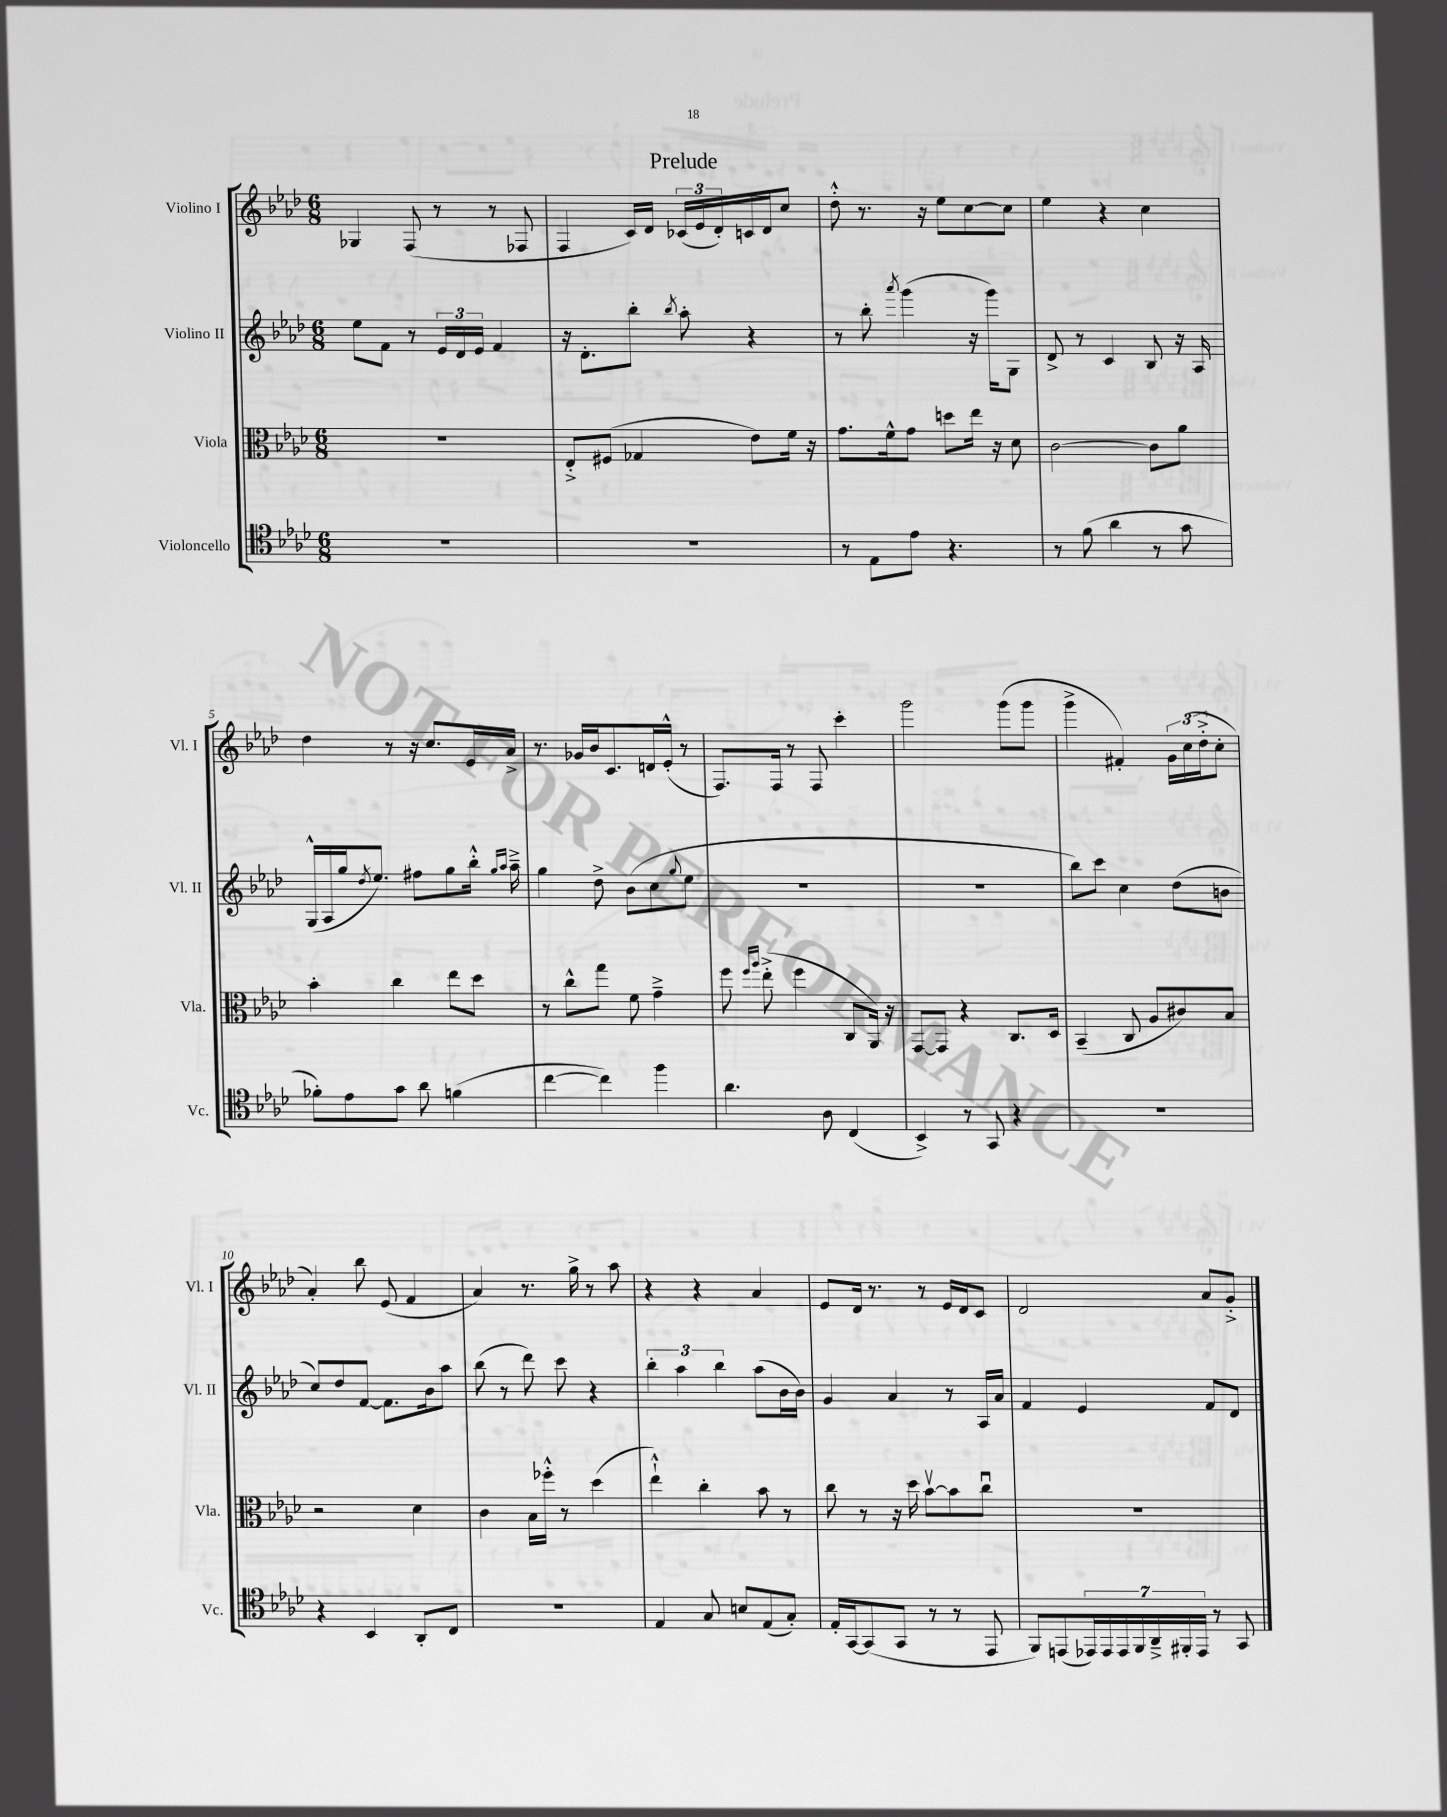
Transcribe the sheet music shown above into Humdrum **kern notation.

**kern	**kern	**kern	**kern
*part4	*part3	*part2	*part1
*staff4	*staff3	*staff2	*staff1
*I"Violoncello	*I"Viola	*I"Violino II	*I"Violino I
*I'Vc.	*I'Vla.	*I'Vl. II	*I'Vl. I
*clefC4	*clefC3	*clefG2	*clefG2
*k[b-e-a-d-]	*k[b-e-a-d-]	*k[b-e-a-d-]	*k[b-e-a-d-]
*M6/8	*M6/8	*M6/8	*M6/8
=1	=1	=1	=1
2.r	2.r	8ee-\L	4G-X/
.	.	8f\J	.
.	.	8r	(8F/
.	.	24e-/LL	8r
.	.	24d-/	.
.	.	24e-/JJ	.
.	.	4f/	8r
.	.	.	8F-X/
=2	=2	=2	=2
2.r	8E-'^/L	16r	4F/
.	.	8.d-'\L	.
.	(8F#X/J	.	.
.	4G-X/	8bb-'\J	16c/LL)
.	.	.	16d-/JJ
.	.	8qbb-/	.
.	.	8aa-'\	(24c-X/LL
.	.	.	24e-/
.	.	.	24d-'/)
.	8e-\L)	4r	16cn/
.	.	.	16d-/J
.	16f\Jk	.	8cc/J
.	16r	.	.
=3	=3	=3	=3
8r	8.g\L	8r	8dd-'^^\
8E-\L	.	8bb-'\	8.r
.	16f^^\k	.	.
.	.	8qaaa-/	.
8e-\J	8g\J	(4ggg\	.
.	.	.	16r
4.r	8ddn\L	.	8ee-\L
.	16ee-\Jk	16r	[8cc\
.	16r	16ggg\KL)	.
.	8d-\	8G\J	8cc\J]
=4	=4	=4	=4
8r	[2c\	8d-^/	4ee-\
(8f\	.	8r	.
4a-\	.	4c/	4r
8r	8c\L]	8B-/	4cc\
8g\	8a-\J	16r	.
.	.	16A-/	.
!!LO:LB:g=z
=5	=5	=5	=5
8f-X'\L)	4b-'\	(16G^^/LL	4dd-\
.	.	16A-/	.
8e-\	.	16gg/J	.
.	.	8qdd-/	.
.	.	8.ee-/J)	.
8g\J	4cc\	.	8r
8a-\	.	8ff#X\L	16r
.	.	.	8.cc/L
(4fn\	8ee-\L	8gg\	.
.	8dd-\J	16bb-'^^\Jk	16e-/L
.	.	16qqgg/LL	.
.	.	16qqaa-/JJ	.
.	.	16aa-~^\	16a-^/JJ
=6	=6	=6	=6
[4cc\	8r	4gg\	8.r
.	8cc^^\L	.	.
.	.	.	16g-X/LL
4cc\])	8gg\J	8dd-^\	16b-/J
.	.	.	8.c/
.	8f\	(8b-\L	.
4ff\	4g~^\	8cc\	16dn/L
.	.	.	(16e-'^^/JJ
.	.	8qqgg/	.
.	.	8ee-\J	8r
=7	=7	=7	=7
4.a-\	8ff\	2.r	8.F/L)
.	16qqff/LL	.	.
.	16qqaa-/JJ	.	.
.	(8ee-'^\	.	.
.	.	.	16F/Jk
.	4ff\	.	8r
8A-\	.	.	8F/
(4C/	8C/L	.	4ccc'\
.	16AA-/Jk)	.	.
.	16r	.	.
=8	=8	=8	=8
4BB-^/)	[8GG/L	2.r	2ggg\
.	8GG/J]	.	.
8r	4r	.	.
8GG/	.	.	.
4r	8.C/L	.	(8ggg\L
.	.	.	8ggg\J
.	16D-/Jk	.	.
=9	=9	=9	=9
2.r	(4BB-~/	8bb-\L)	4ggg^\
.	.	8ccc\J	.
.	8C/	4cc\	4f#X'/)
.	8A-/L	.	.
.	8c#X/)	(8dd-\L	24g\LL
.	.	.	(24cc\
.	.	.	24dd-'^\J
.	8B-/J	8bn\J	8cc'\J
!!LO:LB:g=z
=10	=10	=10	=10
4r	2r	8cc/L)	4a-'/)
.	.	8dd-/	.
4BB-/	.	[8f/J	8bb-\
.	.	8.f\L]	(8e-/
8AA-'/L	4d-\	.	4f/
.	.	16b-\k	.
8C/J	.	8aa-\J	.
=11	=11	=11	=11
2.r	4c\	(8bb-\	4a-/)
.	.	8r	.
.	16B-\LL	8ddd-\)	8.r
.	16ff-X'^^\JJ	.	.
.	8r	8ccc\	.
.	.	.	16gg^\
.	(4dd-\	4r	8r
.	.	.	8aa-\
=12	=12	=12	=12
4E-/	4ee-`^^\)	6bb-'\	4r
.	.	6aa-\	.
8G/	4cc'\	.	4r
.	.	6bb-\	.
8Bn/L	.	.	.
(8E-/	8b-\	(8aa-\L	4a-/
8G'/J)	8r	16b-\L	.
.	.	16b-\JJ)	.
=13	=13	=13	=13
16E-'/LL	8cc\	4g/	8e-/L
[16GG/J	.	.	.
(8GG/]	8r	.	16d-/Jk
.	.	.	8.r
8GG/J	16r	4a-/	.
.	16dd-\	.	.
8r	[8b-v\L	.	8r
8r	8b-\]	8r	16e-/LL
.	.	.	16d-/J
8EE-/	8ccu\J	16A-/LL	8c/J
.	.	16a-/JJ	.
=14	=14	=14	=14
8FF/L)	2.r	4f/	2d-/
(8EEn/	.	.	.
28EE-X/L)	.	4e-/	.
28EE-/	.	.	.
28EE-/	.	.	.
28FF/	.	.	.
28AA-~^/	.	.	.
28FF#X'/	.	.	.
28EE-/JJ	.	.	.
8r	.	8f/L	8a-/L
8GG/	.	8d-/J	8g'^/J
==	==	==	==
*-	*-	*-	*-
